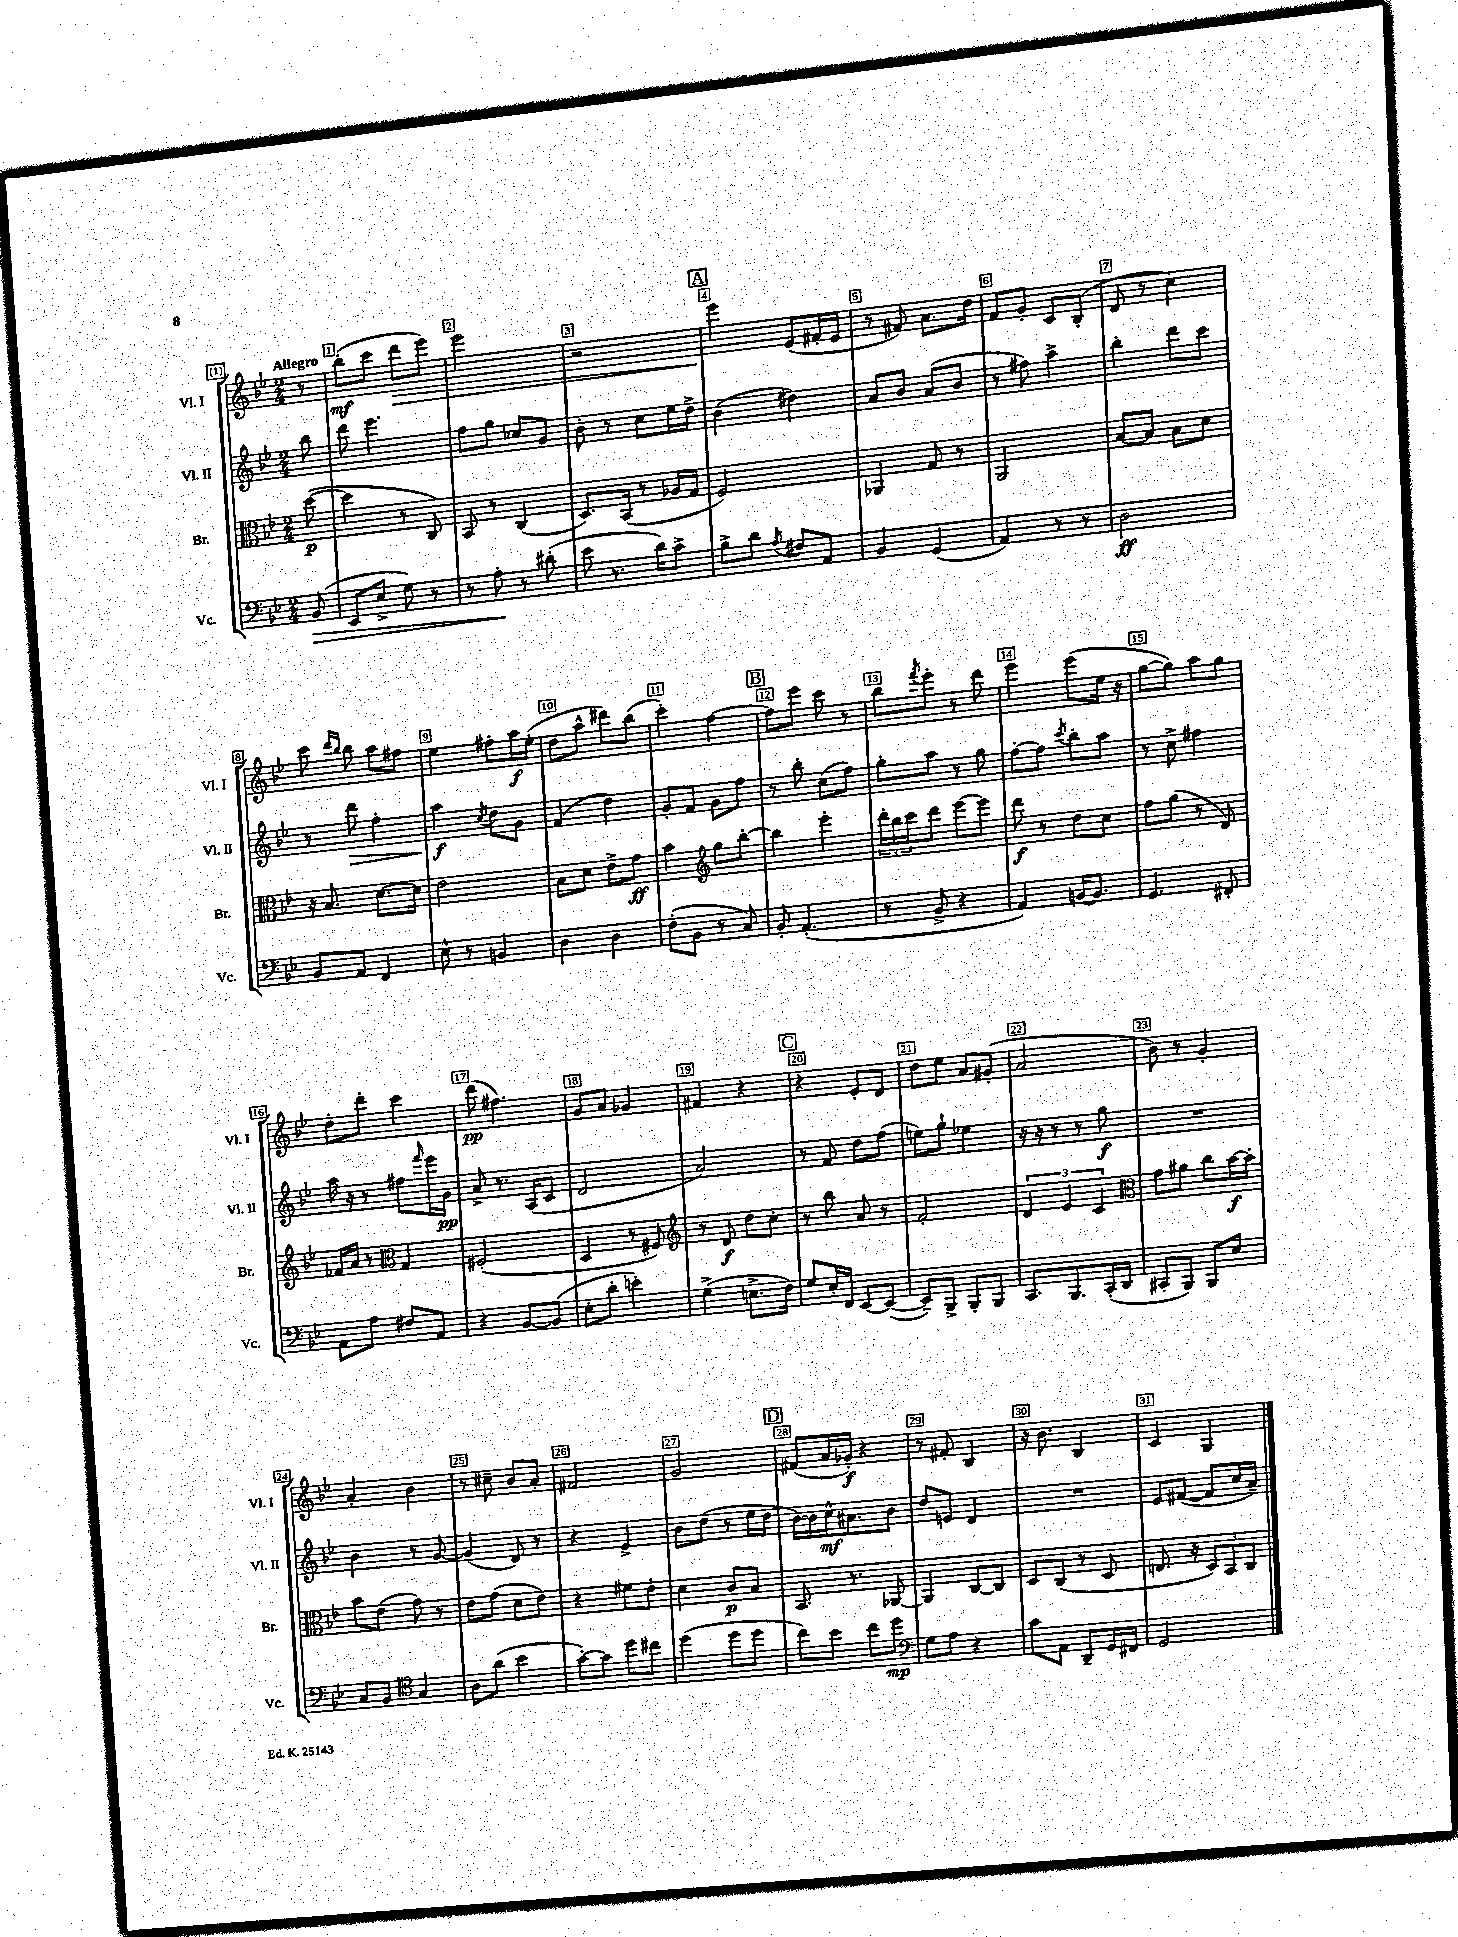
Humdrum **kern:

**kern	**kern	**kern	**kern
*staff4	*staff3	*staff2	*staff1
*clefF4	*clefC3	*clefG2	*clefG2
*k[b-e-]	*k[b-e-]	*k[b-e-]	*k[b-e-]
*M2/4	*M2/4	*M2/4	*M2/4
(8BB-	([8dd	8bb-	8r
=	=	=	=
8EE-	4dd]	8ddd	(8bb-'
8E-^	.	4.eee-	8ccc
8G)	8r	.	8ddd
8r	8C)	.	8eee-)
=	=	=	=
8r	8BB-	8ff	2eee-
8A'	8r	8gg	.
8r	(4C	8cc-	.
(8d#'	.	8g	.
=	=	=	=
8e-	8.D)	8b-'	2r
8.r	.	8r	.
.	(16BB-	.	.
.	8r	8cc	.
16d)	.	.	.
8c^	16A-	16ee-	.
.	16G	16dd^	.
=	=	=	=
8B-^	2F)	(4b-	4eee-
8d	.	.	.
8qA	.	.	.
8F#	.	4dd#)	(8e-
8AA	.	.	16f#'
.	.	.	16e-
=	=	=	=
4BB-	4AA-	8a	8r
.	.	8b-	8f#)
(4GG	8G	(8a	8.a
.	8r	8b-	.
.	.	.	16dd
=	=	=	=
4AA)	2AA	8r	8f
.	.	8ff#)	8g'
8r	.	4aa^	8c
8r	.	.	(8B-'
=	=	=	=
2D	[8B-	4bb-'	8d
.	8B-]	.	8r
.	8B-	8ddd	4cc)
.	8d	8ccc	.
=	=	=	=
8BB-	16r	8r	8ccc
.	8.B-	.	.
.	.	.	16qqddd
.	.	.	16qqbb-
8AA	.	8ddd	8bb-
4FF	[8.d	4ff'	8aa
.	.	.	8ff#
.	16d]	.	.
=	=	=	=
8E-^^	2e-	4aa	4ee-
8r	.	.	.
.	.	8qcc	.
4BB	.	8dd	8ff#'
.	.	8g	16aa
.	.	.	(16ee-'
=	=	=	=
4D	8B-	(4f	8dd
.	8d	.	8aa^^
4D	8e-^	4dd)	8ddd#)
.	8g	.	(8bb-
=	=	=	=
(8F'	4b-	8g'	4ccc')
8BB-	.	8f	.
*	*clefG2	*	*
8r	8gg	8g	[4ff
8C)	[8bb-'	8ff	.
=	=	=	=
8BB-'	4bb-]	8r	8ff]
(4.AA'	.	8bb-'	8eee-
.	4eee-'	(8cc	8ccc
.	.	8ff)	8r
=	=	=	=
8r	24ddd'	8gg'	8bb-
.	24bb-	.	.
.	24ccc	.	.
.	.	.	8qfff
8BB-^	8ddd	8aa	8eee-'
4r	[8eee-	8r	8r
.	8eee-]	8gg	8ddd
=	=	=	=
4AA)	8ddd	[8ff'	4eee-
.	8r	8ff]	.
.	.	8qccc	.
[16BB	8dd	8bb-'	(8eee-
8.BB]	.	.	.
.	8cc	8aa	16ee-
.	.	.	16r
=	=	=	=
4.GG	8ff	8r	[8gg
.	(8gg	8cc^	8gg])
.	8r	4ff#	8aa
8FF#'	8d)	.	8gg
=	=	=	=
8AA	16f-	16aa	8dd'
.	16a	16r	.
8A	8r	8r	8ddd'
*	*clefC3	*	*
8F#	4G	8ff#	4ccc
.	.	16qqfff	.
8AA	.	16eee-	.
.	.	16g	.
=	=	=	=
4r	(2F#'	8a^	(8ddd
.	.	8.r	4.ff#)
[8BB-	.	.	.
.	.	(16A	.
(8BB-]	.	8c	.
=	=	=	=
8E-'	4D	2d	8g
8d'	.	.	8a
4e')	8r	.	4g-
.	8F#)	.	.
=	=	=	=
*	*clefG2	*	*
(4G^	8r	2a)	4f#
.	8d	.	.
8.E^	8dd	.	4r
.	8cc'	.	.
16F)	.	.	.
=	=	=	=
8G	8r	8r	4r
16E-'	8bb-	8f	.
16FF	.	.	.
[8EE-	8a	8dd	8e-'
(8EE-_	8r	(8ff	8d
=	=	=	=
8EE-~])	2f'	8ee)	8dd
8BBB-^	.	8gg`	8ee-
8BBB-'	.	4ee-	8a
8BBB-	.	.	(8g#'
=	=	=	=
8.CC	6d	16r	2a
.	.	16r	.
.	.	8r	.
.	6e-	.	.
8.BBB-	.	.	.
.	.	8r	.
.	6c	.	.
(16CC'	.	8gg	.
16DD	.	.	.
=	=	=	=
*	*clefC3	*	*
8CC#'	8g	2r	8b-)
8BBB-)	8a#	.	8r
8BBB-	8cc	.	4g'
8E-	[16b-	.	.
.	16b-']	.	.
=	=	=	=
8C	8b-	4b-	4a'
8BB-	(8e-	.	.
*clefC4	*	*	*
4G	8g)	8r	4b-
.	8r	[8g	.
=	=	=	=
8A	8e-	(4g]	8r
(8a	(8g	.	8cc#~
4b-	8d	8d)	8b-
.	8e-)	8r	8a'
=	=	=	=
[8g')	4r	4r	2f#
8g]	.	.	.
8dd	8f#	4e-^	.
8cc#	8e-'	.	.
=	=	=	=
(4dd	4d	8b-	2g
.	.	(8dd	.
8dd	8c	8r	.
8dd	8B-	16ee-	.
.	.	16dd	.
=	=	=	=
8cc)	8.BB-	[16b-)	(8f#
.	.	16b-]	.
8b-	.	16cc^^	16a
.	8.r	8.a#	16g-')
8cc	.	.	4r
8dd	[8AA-	8b-	.
=	=	=	=
*clefF4	*	*	*
8G	4AA-]	8dd	8r
8A	.	8e	8f#'
4r	[8C	4d	4B-
.	8C]	.	.
=	=	=	=
8c	8D	2r	16r
.	.	.	8.b-
8AA	(8C	.	.
8DD~	8r	.	4B-
16GG	8D	.	.
16FF#	.	.	.
=	=	=	=
2GG	8.E	8e-	4c
.	.	([8f#	.
.	16r	.	.
.	12D)	8f#]	4G
.	12BB-	.	.
.	.	16cc	.
.	12C	.	.
.	.	16a~)	.
==	==	==	==
*-	*-	*-	*-
